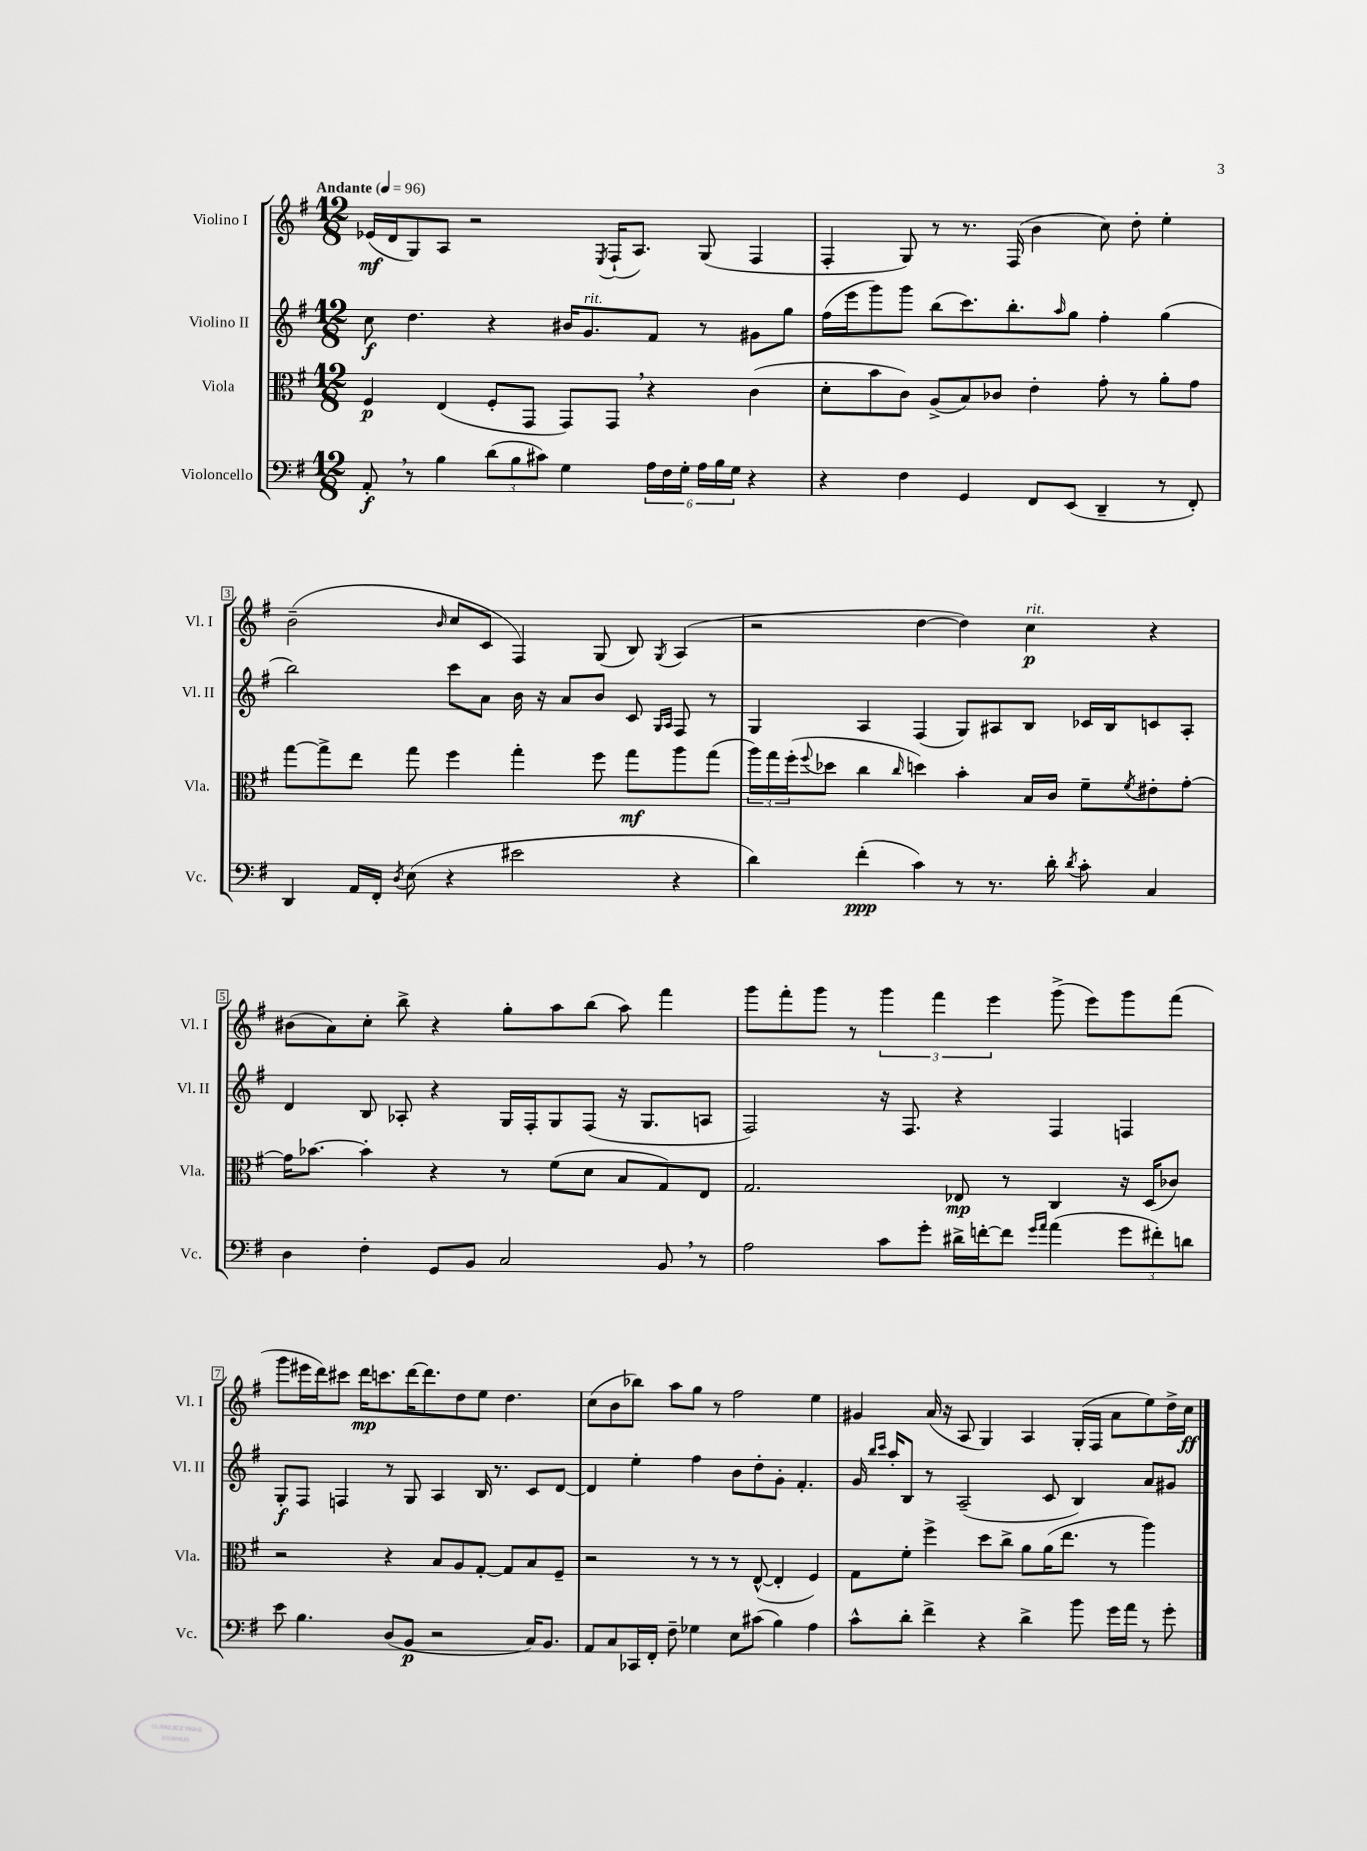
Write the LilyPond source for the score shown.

<<
\new StaffGroup <<
\new Staff = "s0" \with { instrumentName = "Violino I" shortInstrumentName = "Vl. I" } {
    \clef treble \key g \major \numericTimeSignature \time 12/8 \tempo "Andante" 4 = 96
    ees'16\mf( d'16 g8) a8 r2 \acciaccatura { e8 } fis16-!( a8.) g8( fis4 |
    fis4-. g8) r8 r8. fis16( b'4 c''8) d''8-. e''4-. |
    b'2--( \grace { b'16 } c''8 c'8 fis4) g8( b8) \acciaccatura { g8 } a4( |
    r2 d''4~ d''4) c''4\p^\markup { \italic "rit." } r4 |
    bis'8( a'8) c''8-. b''8-> r4 g''8-. a''8 b''8( a''8) fis'''4 |
    g'''8 fis'''8-. g'''8 r8 \tuplet 3/2 { g'''4 fis'''4 e'''4 } g'''8->( e'''8) g'''8 fis'''8( |
    g'''8 eis'''16 d'''16) cis'''8 d'''16\mp c'''8. d'''16~ d'''8. d''8 e''8 d''4. |
    c''8( b'8 bes''8) a''8 g''8 r8 fis''2 e''4 |
    gis'4 a'16( r16 a8 g4) a4 g16-.( fis16 a'8 e''8) d''16-> c''16\ff \bar "|." |
}
\new Staff = "s1" \with { instrumentName = "Violino II" shortInstrumentName = "Vl. II" } {
    \clef treble \key g \major \numericTimeSignature \time 12/8
    c''8\f d''4. r4 bis'16 g'8.^\markup { \italic "rit." } fis'8 r8 gis'8 g''8 |
    fis''16( e'''16 g'''8) g'''8 b''8( c'''8.) b''8.-. \grace { a''16 } g''8 fis''4-. g''4( |
    b''2) c'''8 a'8 b'16 r16 a'8 b'8 c'8 \grace { g16 a16 } fis8 r8 |
    g4 a4 fis4( g8) ais8 b8 ces'16 b16 c'8 ais8-. |
    d'4 b8 aes8-. r4 g16 fis16-. g8 fis8( r16 g8. a8 |
    fis2) r16 fis8. r4 fis4 f4 |
    g8-.\f fis8 f4 r8 g8 a4 b16 r8. c'8 d'8~ |
    d'4 e''4-. fis''4 b'8 d''8-. g'8-. fis'4.-. |
    g'16 \grace { b''16 c'''16 } a''16-. b8 r8 a2--( c'8 b4) a'8 gis'8 \bar "|." |
}
\new Staff = "s2" \with { instrumentName = "Viola" shortInstrumentName = "Vla." } {
    \clef alto \key g \major \numericTimeSignature \time 12/8
    fis4\p e4( fis8-. g,8 g,8) g,8 \breathe r4 c'4( |
    d'8-. b'8 c'8) a8->( b8) ces'8 e'4-. g'8-. r8 a'8-. g'8 |
    g''8~ g''8-> e''8 g''8 fis''4 g''4-. fis''8 g''8\mf a''8 g''8( |
    \tuplet 3/2 { a''16) g''16 fis''16-.( } \appoggiatura { fis''8 } des''8 c''4 \grace { c''16 } d''4) b'4-. b16 c'16 fis'8-- \acciaccatura { fis'8 } eis'8-. g'8~-. |
    g'16 bes'8.~ bes'4-. r4 r8 fis'8( d'8 b8 g8) e8 |
    g2. ees8\mp r8 c4 r16 d16( ces'8) |
    r2 r4 b8 a8 g8~-. g8 b8 fis8-- |
    r2 r8 r8 r8 e8~-^( e4-. fis4) |
    g8 fis'8-. fis''4-> d''8 c''8-> a'8 a'16( e''8. r8 a''4) \bar "|." |
}
\new Staff = "s3" \with { instrumentName = "Violoncello" shortInstrumentName = "Vc." } {
    \clef bass \key g \major \numericTimeSignature \time 12/8
    a,8-.\f \breathe r8 b4 \tuplet 3/2 { d'8( b8 cis'8) } g4 \tuplet 6/4 { a16 fis16 g16-. a16 b16 g16 } r4 |
    r4 fis4 g,4 fis,8 e,8( d,4-- r8 fis,8-.) |
    d,4 a,16 fis,16-. \acciaccatura { d8 } e8( r4 eis'2 r4 |
    d'4) fis'4-.\ppp( c'4) r8 r8. d'16-. \acciaccatura { d'8 } c'8-. c4 |
    d4 fis4-. g,8 b,8 c2 b,8 \breathe r8 |
    a2 c'8 g'8-. dis'16-> f'16~-. f'8 \grace { g'16 a'16 } a'4( \tuplet 3/2 { g'8 fis'8-.) d'8 } |
    e'8 b4. d8( b,8\p r2 c16) b,8. |
    a,8 c8 ces,16 fis,16-. fis8-- ges4 e8 cis'8( b4) a4 |
    c'8-^ d'8-. fis'4-> r4 d'4-> b'8 g'16 a'16 r8 g'8-. \bar "|." |
}
>>
>>
\layout { \context { \Score \override BarNumber.stencil = #(make-stencil-boxer 0.1 0.3 ly:text-interface::print) } }
